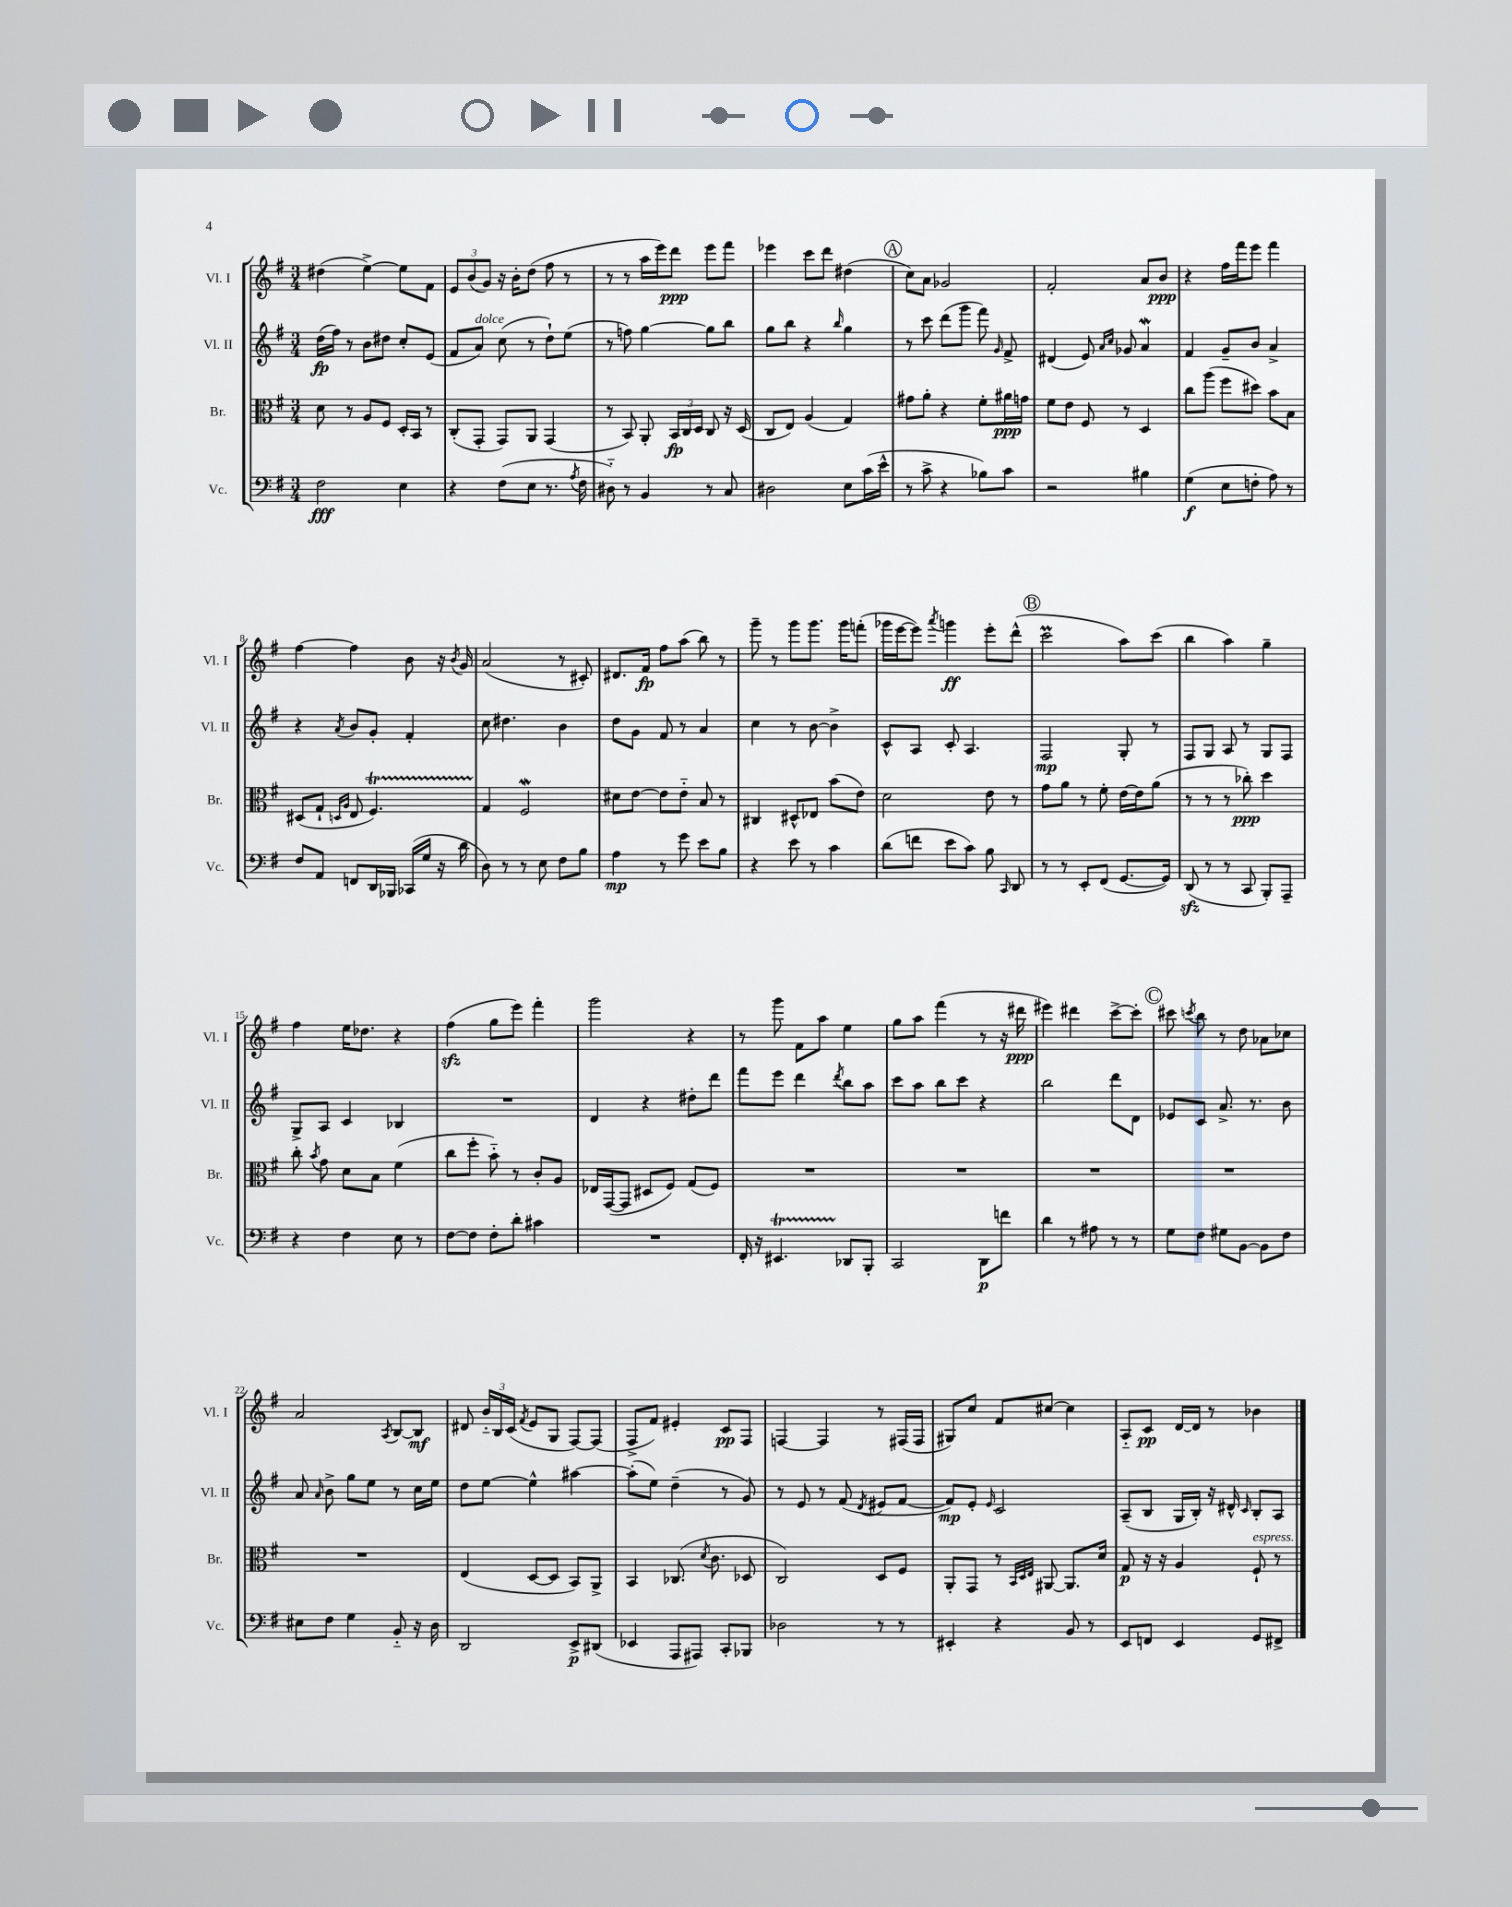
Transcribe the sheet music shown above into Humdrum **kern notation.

**kern	**dynam	**kern	**dynam	**kern	**dynam	**kern	**dynam
*part4	*part4	*part3	*part3	*part2	*part2	*part1	*part1
*staff4	*staff4	*staff3	*staff3	*staff2	*staff2	*staff1	*staff1
*I"Vc.	*	*I"Br.	*	*I"Vl. II	*	*I"Vl. I	*
*I'Vc.	*	*I'Br.	*	*I'Vl. II	*	*I'Vl. I	*
*clefF4	*	*clefC3	*	*clefG2	*	*clefG2	*
*k[f#]	*	*k[f#]	*	*k[f#]	*	*k[f#]	*
*M3/4	*	*M3/4	*	*M3/4	*	*M3/4	*
=1	=1	=1	=1	=1	=1	=1	=1
2F#\	fff	8d\	.	(16dd\LL	fp	(4dd#X\	.
.	.	.	.	16ff#\JJ)	.	.	.
.	.	8r	.	8r	.	.	.
.	.	8A/L	.	8b\L	.	[4ee^\)	.
.	.	8F#/J	.	8dd#X\J	.	.	.
4E\	.	16D'/LL	.	8cc'/L	.	8ee\L]	.
.	.	16BB/JJ	.	.	.	.	.
.	.	8r	.	(8e/J	.	8f#\J	.
=2	=2	=2	=2	=2	=2	=2	=2
4r	.	(8C'/L	.	8f#/L	.	12e/L	.
.	.	.	.	.	.	(12b/	.
!	!	!	!	!LO:TX:a:i:t=dolce	!	!	!
.	.	8GG'/J	.	8a/J)	.	.	.
.	.	.	.	.	.	12g/J)	.
(8F#\L	.	8GG/L)	.	(8cc\	.	16r	.
.	.	.	.	.	.	16b'\KL	.
8E\J	.	8AA/J	.	8r	.	(8dd\J	.
8.r	.	(4GG/	.	8dd`\L)	.	8ff#\	.
.	.	.	.	(8ee\J	.	8r	.
8qA/	.	.	.	.	.	.	.
16F#\	.	.	.	.	.	.	.
=3	=3	=3	=3	=3	=3	=3	=3
8D#X\)	.	8r	.	8r	.	8r	.
8r	.	8BB/)	.	8ffn\)	.	8r	.
4BB/	.	8AA'/	.	[4gg\	.	16aa\LL	.
.	.	.	.	.	.	16eee\J)	.
.	.	24BB/LL	fp	.	.	8ddd\J	ppp
.	.	24C/	.	.	.	.	.
.	.	24D/JJ	.	.	.	.	.
8r	.	8C/	.	8gg\L]	.	8eee\L	.
8C/	.	16r	.	8bb\J	.	8fff#\J	.
.	.	(16D/	.	.	.	.	.
=4	=4	=4	=4	=4	=4	=4	=4
2D#X\	.	8C/L	.	8gg\L	.	4eee-X\	.
.	.	8E/J)	.	8bb\J	.	.	.
.	.	(4A/	.	4r	.	8ccc\L	.
.	.	.	.	.	.	8ddd\J	.
.	.	.	.	16qqbb/	.	.	.
8E\L	.	4G/)	.	4gg\	.	(4dd#X\	.
(16c\L	.	.	.	.	.	.	.
16e^^\JJ	.	.	.	.	.	.	.
!!LO:REH:place=s1:t=A
=5	=5	=5	=5	=5	=5	=5	=5
8r	.	8g#X\L	.	8r	.	8cc\L)	.
8c^\	.	8a'\J	.	8ccc\	.	8a\J	.
4r	.	4r	.	(8ddd\L	.	2g-X/	.
.	.	.	.	8ggg\J	.	.	.
8B-X\L)	.	8f#'\L	.	8fff#\)	.	.	.
.	.	.	.	16qqg/	.	.	.
8c\J	.	16a#X\L	ppp	8f#^/	.	.	.
.	.	16gn\JJ	.	.	.	.	.
=6	=6	=6	=6	=6	=6	=6	=6
2r	.	8f#\L	.	(4d#X/	.	2f#'/	.
.	.	8e\J	.	.	.	.	.
.	.	8F#/	.	8e/)	.	.	.
.	.	.	.	16qqa/LL	.	.	.
.	.	.	.	16qqcc/JJ	.	.	.
.	.	8r	.	8g-X/	.	.	.
4B#X\	.	4D/	.	4aW/	.	8a/L	.
.	.	.	.	.	.	8b/J	ppp
=7	=7	=7	=7	=7	=7	=7	=7
(4G\	f	8cc\L	.	4f#/	.	4r	.
.	.	(8aa\J	.	.	.	.	.
8E\L	.	8ff#\L	.	8g~/L	.	16ff#\LL	.
.	.	.	.	.	.	16fff#\J	.
8Fn'\J	.	8dd#X\J)	.	8b/J	.	8eee\J	.
8A\)	.	8b\L	.	4a^/	.	4fff#\	.
8r	.	8B\J	.	.	.	.	.
!!LO:LB:g=z
=8	=8	=8	=8	=8	=8	=8	=8
8F#/L	.	(8D#X/L	.	4r	.	[4ff#\	.
8AA/J	.	8G`/J	.	.	.	.	.
.	.	16qqDn/LL	.	.	.	.	.
.	.	16qqA/JJ	.	8qa/	.	.	.
8FFn/L	.	8E/	.	8b/L	.	4ff#\]	.
16DD/L	.	4.F#t/)	.	8g'/J	.	.	.
16BBB-X/JJ	.	.	.	.	.	.	.
(16CC-X/LL	.	.	.	4f#'/	.	8b\	.
16G/JJ	.	.	.	.	.	.	.
16r	.	.	.	.	.	16r	.
.	.	.	.	.	.	8qb/	.
16d\	.	.	.	.	.	16g/	.
=9	=9	=9	=9	=9	=9	=9	=9
8D\)	.	4G/	.	8cc\	.	(2a/	.
8r	.	.	.	4.dd#X\	.	.	.
8r	.	2F#W/	.	.	.	.	.
8E\	.	.	.	.	.	.	.
8F#\L	.	.	.	4b\	.	8r	.
8B\J	.	.	.	.	.	8c#X'/)	.
=10	=10	=10	=10	=10	=10	=10	=10
4A\	mp	8d#X\L	.	8dd\L	.	8.d#X/L	.
.	.	[8e\J	.	8g\J	.	.	.
.	.	.	.	.	.	16f#/Jk	fp
8r	.	8e\L]	.	8f#/	.	8ff#\L	.
8g\	.	8e\J	.	8r	.	(8aa\J	.
8e\L	.	8B/	.	4a/	.	8bb\)	.
8B\J	.	8r	.	.	.	8r	.
=11	=11	=11	=11	=11	=11	=11	=11
4r	.	4C#X/	.	4cc\	.	8ggg~\	.
.	.	.	.	.	.	8r	.
8e\	.	8D#X^^/L	.	8r	.	8ggg\L	.
8r	.	8E-X/J	.	[8b\	.	8.ggg\J	.
4c\	.	(8b\L	.	4b^\]	.	.	.
.	.	.	.	.	.	16ggg\KL	.
.	.	8e\J)	.	.	.	(8fffn'\J	.
=12	=12	=12	=12	=12	=12	=12	=12
(8d\L	.	2d\	.	8c^^/L	.	16ggg-X\LL	.
.	.	.	.	.	.	[16eee\J	.
8fn\J	.	.	.	8A/J	.	8eee\J])	.
.	.	.	.	.	.	8qaaa/	.
8e\L	.	.	.	8c'/	.	4gggn\	ff
8c\J)	.	.	.	4.A/	.	.	.
8B\	.	8e\	.	.	.	8eee'\L	.
16qqCC/	.	.	.	.	.	.	.
8DD/	.	8r	.	.	.	(8ddd^^\J	.
!!LO:REH:place=s1:t=B
=13	=13	=13	=13	=13	=13	=13	=13
8r	.	8g\L	.	2F#/	mp	2cccM\	.
8r	.	8a\J	.	.	.	.	.
8EE'/L	.	8r	.	.	.	.	.
(8FF#/J	.	8f#'\	.	.	.	.	.
[8.GG/L	.	[16e\LL	.	8G'/	.	8aa\L)	.
.	.	16e\J]	.	.	.	.	.
.	.	(8a\J	.	8r	.	(8ccc\J	.
16GG/Jk])	.	.	.	.	.	.	.
=14	=14	=14	=14	=14	=14	=14	=14
(8DDzz/	.	8r	.	8F#/L	.	4bb\	.
8r	.	8r	.	8G/J	.	.	.
8r	.	8r	.	8A/	.	4aa\)	.
8CC/	.	8cc-X'\)	ppp	8r	.	.	.
8BBB'/L)	.	4dd\	.	8G/L	.	4gg~\	.
8AAA~/J	.	.	.	8F#/J	.	.	.
!!LO:LB:g=z
=15	=15	=15	=15	=15	=15	=15	=15
4r	.	8cc'\	.	8G^/L	.	4ff#\	.
.	.	8qb/	.	.	.	.	.
.	.	8g\	.	8A/J	.	.	.
4F#\	.	8d\L	.	4c/	.	16ee\KL	.
.	.	.	.	.	.	8.dd-X\J	.
.	.	8B\J	.	.	.	.	.
8E\	.	(4f#\	.	4B-X/	.	4r	.
8r	.	.	.	.	.	.	.
=16	=16	=16	=16	=16	=16	=16	=16
[8F#\L	.	8cc\L	.	2.r	.	(4ff#zz\	.
8F#\J]	.	8ff#'\J	.	.	.	.	.
8F#'\L	.	8b\)	.	.	.	8gg\L	.
8d'\J	.	8r	.	.	.	8eee\J)	.
4c#X\	.	8c'/L	.	.	.	4fff#'\	.
.	.	8A/J	.	.	.	.	.
=17	=17	=17	=17	=17	=17	=17	=17
2.r	.	16E-X/LL	.	4d/	.	2ggg\	.
.	.	([16GG/J	.	.	.	.	.
.	.	8GG/J]	.	.	.	.	.
.	.	8D#X/L	.	4r	.	.	.
.	.	8F#/J)	.	.	.	.	.
.	.	(8G/L	.	8dd#X'\L	.	4r	.
.	.	8F#/J)	.	8ddd\J	.	.	.
=18	=18	=18	=18	=18	=18	=18	=18
16FF#'/	.	2.r	.	8fff#\L	.	8r	.
16r	.	.	.	.	.	.	.
4.EE#Xt/	.	.	.	8eee\J	.	8ggg\	.
.	.	.	.	4ddd\	.	8f#\L	.
.	.	.	.	.	.	8aa\J	.
.	.	.	.	8qddd/	.	.	.
8DD-X/L	.	.	.	8bb\L	.	4ee\	.
8BBB'/J	.	.	.	8aa\J	.	.	.
=19	=19	=19	=19	=19	=19	=19	=19
2CC/	.	2.r	.	8ccc\L	.	8gg\L	.
.	.	.	.	8aa\J	.	8aa\J	.
.	.	.	.	8bb\L	.	(4fff#\	.
.	.	.	.	8ccc\J	.	.	.
8DD\L	p	.	.	4r	.	8r	.
8fn\J	.	.	.	.	.	16r	.
.	.	.	.	.	.	16ddd#X\	ppp
=20	=20	=20	=20	=20	=20	=20	=20
4d\	.	2.r	.	2bb\	.	4eee#X\)	.
8r	.	.	.	.	.	4ddd#X\	.
8A#X\	.	.	.	.	.	.	.
8r	.	.	.	8ddd\L	.	[8ccc^\L	.
8r	.	.	.	8d\J	.	8ccc'\J]	.
!!LO:REH:place=s1:t=C
=21	=21	=21	=21	=21	=21	=21	=21
8G\L	.	2.r	.	8e-X/L	.	8ccc#X\	.
.	.	.	.	.	.	8qcccn/	.
8F#\J	.	.	.	8c/J	.	8bb\	.
8G#X\L	.	.	.	8.a^/	.	8r	.
[8BB\J	.	.	.	.	.	8dd\	.
.	.	.	.	8.r	.	.	.
8BB\L]	.	.	.	.	.	8a-X\L	.
8F#\J	.	.	.	8b\	.	8cc-X\J	.
!!LO:LB:g=z
=22	=22	=22	=22	=22	=22	=22	=22
8E#X\L	.	2.r	.	8a/	.	2a/	.
.	.	.	.	16qqa/	.	.	.
8F#\J	.	.	.	8b^\	.	.	.
4G\	.	.	.	8gg\L	.	.	.
.	.	.	.	8ee\J	.	.	.
.	.	.	.	.	.	8qA/	.
8BB/	.	.	.	8r	.	[8B/L	.
16r	.	.	.	16cc\LL	.	8B/J]	mf
16D\	.	.	.	16ee\JJ	.	.	.
=23	=23	=23	=23	=23	=23	=23	=23
2DD/	.	(4E/	.	8dd\L	.	8d#X/	.
.	.	.	.	[8ee\J	.	24b/LL	.
.	.	.	.	.	.	24B/	.
.	.	.	.	.	.	(24c/JJ	.
.	.	.	.	.	.	8qf#/	.
.	.	[8D/L	.	4ee^^\]	.	8e/L	.
.	.	8D/J]	.	.	.	8G/J	.
8EE^/L	p	8BB/L)	.	[4aa#X\	.	[8F#/L)	.
(8DD#X/J	.	8AA^/J	.	.	.	(8F#/J]	.
=24	=24	=24	=24	=24	=24	=24	=24
4EE-X/	.	4BB/	.	(8aa#'\L]	.	8F#^/L	.
.	.	.	.	8ee\J)	.	8f#/J)	.
8AAA/L	.	(8.C-X/	.	(4dd~\	.	4e#X'/	.
8AAA#X/J)	.	.	.	.	.	.	.
.	.	8qd/	.	.	.	.	.
.	.	8.c\	.	.	.	.	.
8CC'/L	.	.	.	8r	.	8c/L	pp
8BBB-X/J	.	8D-X/	.	8g/)	.	8F#/J	.
=25	=25	=25	=25	=25	=25	=25	=25
2D-X\	.	2C/)	.	8r	.	[4Fn/	.
.	.	.	.	8e/	.	.	.
.	.	.	.	8r	.	4F/]	.
.	.	.	.	(8f#/	.	.	.
.	.	.	.	8qd/	.	.	.
8r	.	8D/L	.	8e#X/L	.	8r	.
8r	.	8F#/J	.	[8f#/J	.	(16F#X/LL	.
.	.	.	.	.	.	16F#/JJ	.
=26	=26	=26	=26	=26	=26	=26	=26
4EE#X'/	.	8AA'/L	.	8f#/L])	mp	8G#X/L)	.
.	.	8GG/J	.	8e'/J	.	8cc/J	.
.	.	.	.	16qqe/	.	.	.
4r	.	8r	.	2c/	.	8f#/L	.
.	.	32qqBB/LLL	.	.	.	.	.
.	.	32qqD/	.	.	.	.	.
.	.	32qqE/JJJ	.	.	.	.	.
.	.	[8AA#X/	.	.	.	[8cc#X/J	.
8BB/	.	8.AA#/L]	.	.	.	4cc#\]	.
8r	.	.	.	.	.	.	.
.	.	16d/Jk	.	.	.	.	.
=27	=27	=27	=27	=27	=27	=27	=27
8EE/L	.	8G/	p	(8A~/L	.	8A/L	.
8FFn/J	.	16r	.	8B/J	.	8c/J	pp
.	.	16r	.	.	.	.	.
4EE/	.	4A/	.	16G/LL	.	[16d/LL	.
.	.	.	.	16B'/JJ)	.	16d/JJ]	.
.	.	.	.	16r	.	8r	.
.	.	.	.	16d#X^^/	.	.	.
.	.	.	.	16qqc/	.	.	.
!	!	!LO:TX:a:i:t=espress.	!	!	!	!	!
8GG/L	.	8F#`/	.	8B'/L	.	4b-X\	.
8FF#X^/J	.	8r	.	8A/J	.	.	.
==	==	==	==	==	==	==	==
*-	*-	*-	*-	*-	*-	*-	*-
